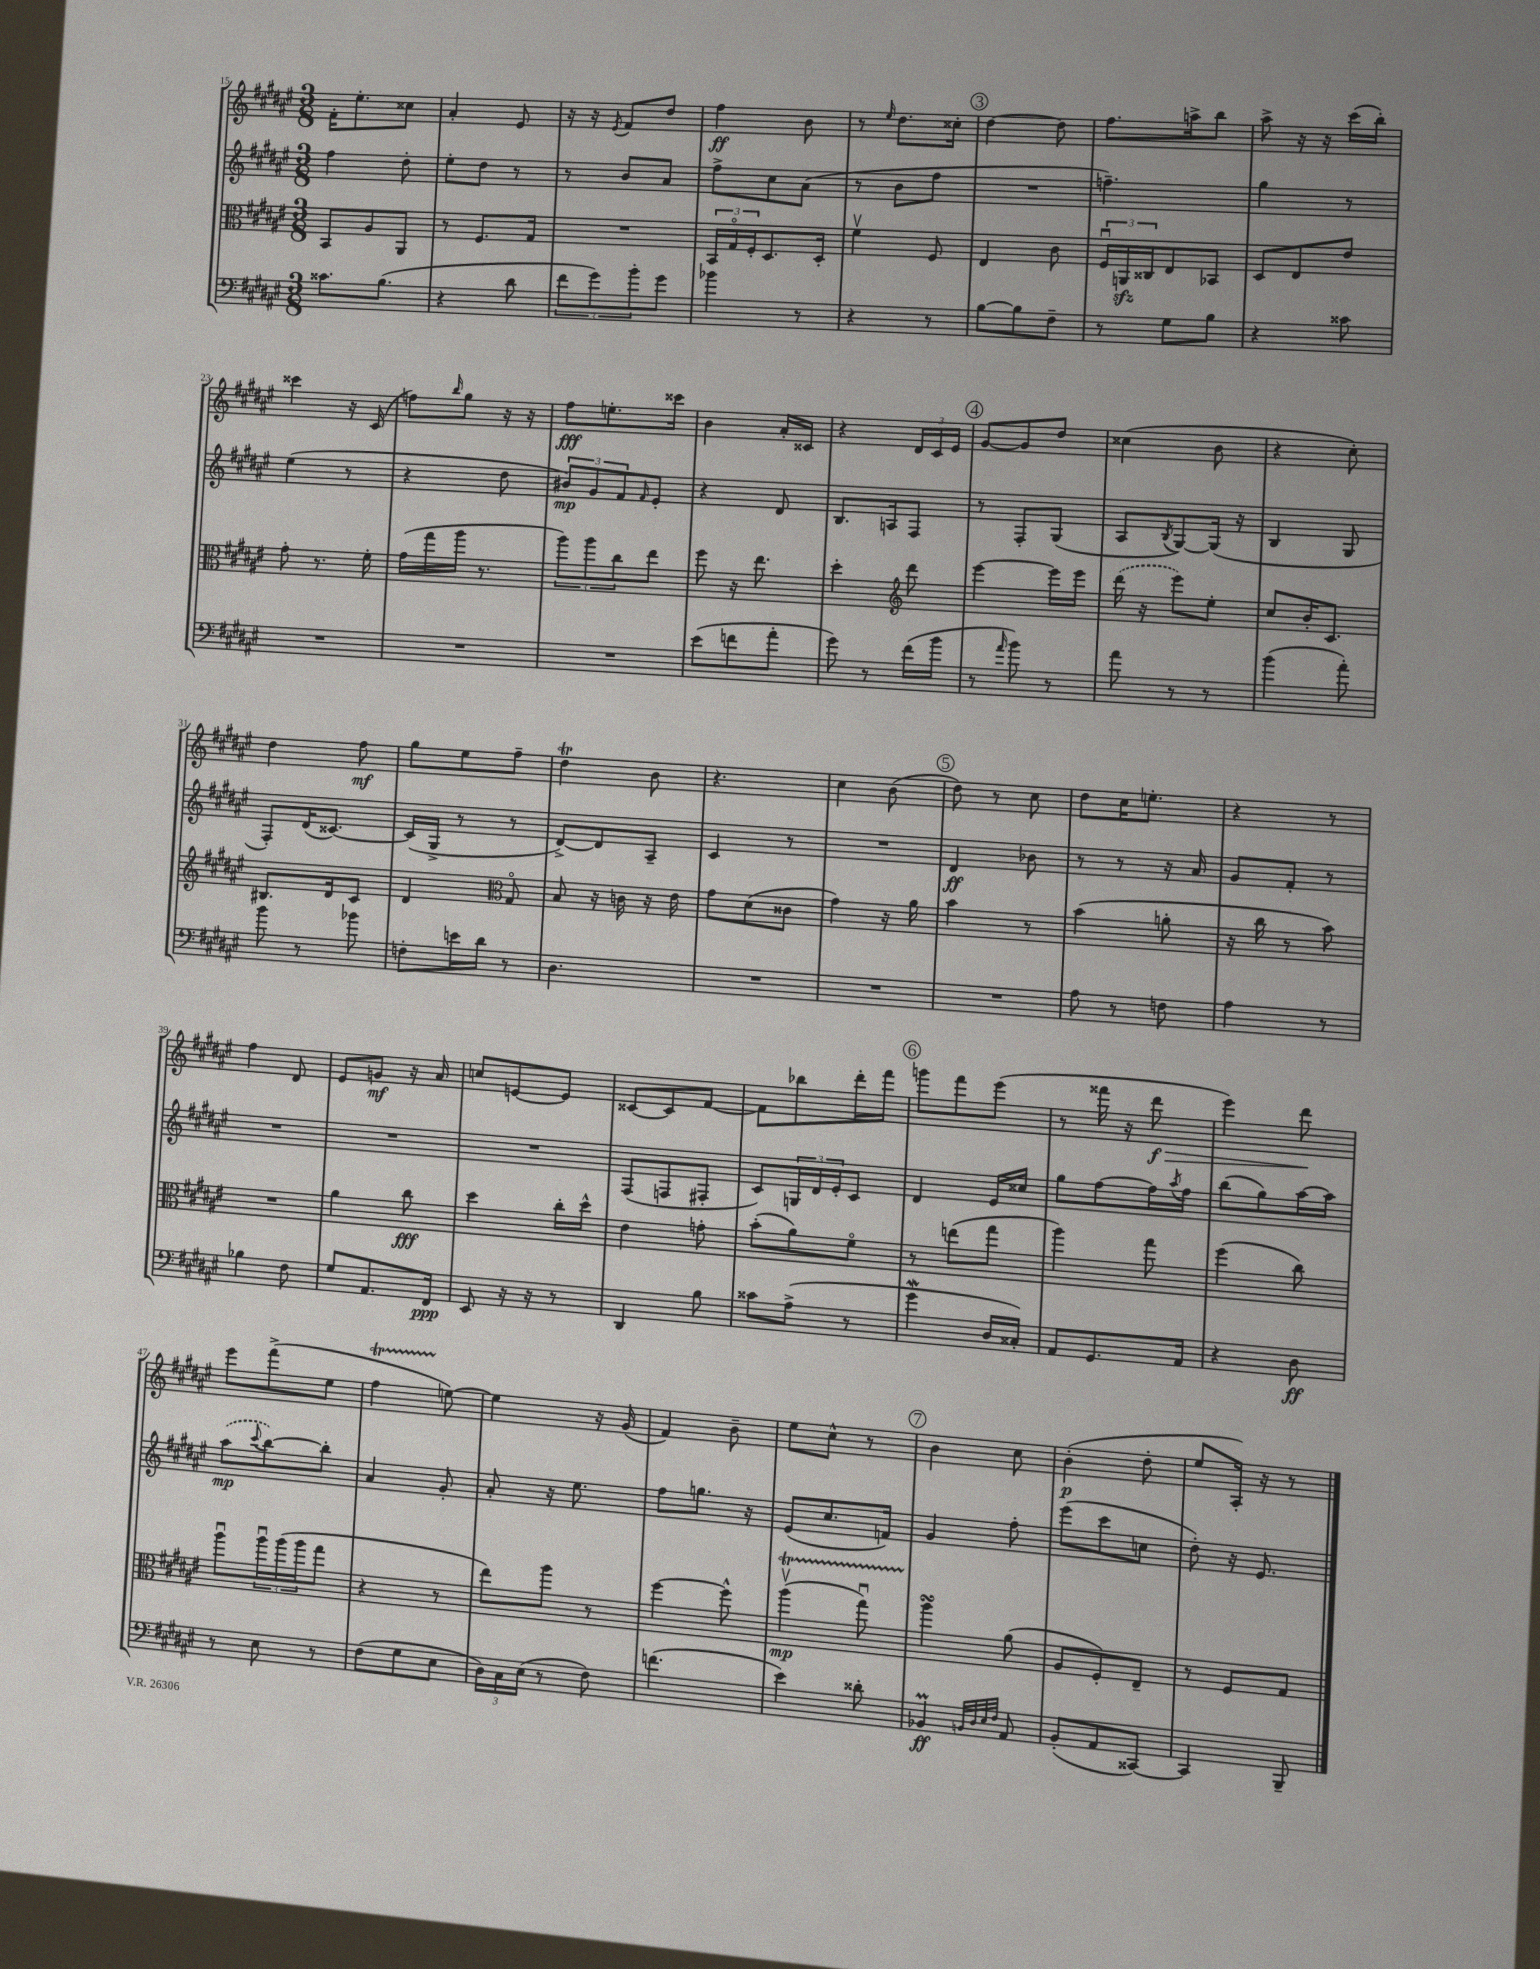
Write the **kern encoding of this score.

**kern	**dynam	**kern	**dynam	**kern	**dynam	**kern	**dynam
*part4	*part4	*part3	*part3	*part2	*part2	*part1	*part1
*staff4	*staff4	*staff3	*staff3	*staff2	*staff2	*staff1	*staff1
*clefF4	*	*clefC3	*	*clefG2	*	*clefG2	*
*k[f#c#g#d#a#e#]	*	*k[f#c#g#d#a#e#]	*	*k[f#c#g#d#a#e#]	*	*k[f#c#g#d#a#e#]	*
*M3/8	*	*M3/8	*	*M3/8	*	*M3/8	*
=15	=15	=15	=15	=15	=15	=15	=15
8.c##X\L	.	8BB/L	.	4ff#\	.	16f#'\KL	.
.	.	.	.	.	.	8.ee#'\	.
.	.	8A#/	.	.	.	.	.
(8.B\J	.	.	.	.	.	.	.
.	.	8AA#/J	.	8dd#'\	.	8cc##X\J	.
=16	=16	=16	=16	=16	=16	=16	=16
4r	.	8r	.	8ee#'\L	.	4a#'/	.
.	.	8.F#/L	.	8dd#\J	.	.	.
8d#\	.	.	.	8r	.	8e#/	.
.	.	16G#/Jk	.	.	.	.	.
=17	=17	=17	=17	=17	=17	=17	=17
12f#\L	.	4.r	.	8r	.	16r	.
.	.	.	.	.	.	16r	.
12g#\)	.	.	.	.	.	.	.
.	.	.	.	.	.	8qe#/	.
.	.	.	.	8b/L	.	8f#/L	.
12b'\	.	.	.	.	.	.	.
8g#\J	.	.	.	8a#/J	.	8dd#/J	.
=18	=18	=18	=18	=18	=18	=18	=18
4b-X\	.	24BB/LL	.	8ff#^\L	.	4ff#\	ff
.	.	24G#/	.	.	.	.	.
.	.	24F#'/J	.	.	.	.	.
.	.	8.D#/	.	8cc#\	.	.	.
8r	.	.	.	(8a#\J	.	8b\	.
.	.	16D#'/Jk	.	.	.	.	.
=19	=19	=19	=19	=19	=19	=19	=19
4r	.	4f#v\	.	8r	.	8r	.
.	.	.	.	.	.	16qqee#/	.
.	.	.	.	8b\L	.	8.dd#\L	.
8r	.	8F#/	.	8ff#\J	.	.	.
.	.	.	.	.	.	16cc##X'\Jk	.
!!LO:REH:place=s1:t=3
=20	=20	=20	=20	=20	=20	=20	=20
[8B\L	.	4E#/	.	4.r	.	[4dd#\	.
8B\]	.	.	.	.	.	.	.
8F#~\J	.	8c#\	.	.	.	8dd#\]	.
=21	=21	=21	=21	=21	=21	=21	=21
8r	.	24F#u/LL	.	4.ffn~\)	.	8.ff#\L	.
.	.	24AAnzz/	.	.	.	.	.
.	.	24C##X/J	.	.	.	.	.
8G#\L	.	8E#/	.	.	.	.	.
.	.	.	.	.	.	16aan^\k	.
8B\J	.	8BB-X/J	.	.	.	8bb\J	.
=22	=22	=22	=22	=22	=22	=22	=22
4r	.	8D#/L	.	4gg#\	.	8aa#^\	.
.	.	8E#/	.	.	.	16r	.
.	.	.	.	.	.	16r	.
8c##X\	.	8e#/J	.	8r	.	(16ccc#\LL	.
.	.	.	.	.	.	16bb'\JJ)	.
!!LO:LB:g=z
=23	=23	=23	=23	=23	=23	=23	=23
4.r	.	8g#'\	.	(4ee#\	.	4ccc##X\	.
.	.	8.r	.	.	.	.	.
.	.	.	.	8r	.	16r	.
.	.	16f#'\	.	.	.	(16c#/	.
=24	=24	=24	=24	=24	=24	=24	=24
4.r	.	(16g#\LL	.	4r	.	8ffn\L)	.
.	.	16gg#\	.	.	.	.	.
.	.	.	.	.	.	16qqbb/	.
.	.	16aa#\JJ	.	.	.	8gg#\J	.
.	.	8.r	.	.	.	.	.
.	.	.	.	8dd#\	.	16r	.
.	.	.	.	.	.	16r	.
=25	=25	=25	=25	=25	=25	=25	=25
4.r	.	12aa#\L)	.	12b#X/L)	mp	8ff#\L	fff
.	.	12aa#\	.	12g#/	.	.	.
.	.	.	.	.	.	8.een'\	.
.	.	12cc#\	.	12f#/	.	.	.
.	.	.	.	16qqf#/	.	.	.
.	.	8ee#\J	.	8e#'/J	.	.	.
.	.	.	.	.	.	16ccc##X\Jk	.
=26	=26	=26	=26	=26	=26	=26	=26
(8e#\L	.	8ff#\	.	4r	.	4b\	.
8fn\	.	16r	.	.	.	.	.
.	.	8.ee#\	.	.	.	.	.
8a#'\J	.	.	.	8d#/	.	16a#'/LL	.
.	.	.	.	.	.	16c##X/JJ	.
=27	=27	=27	=27	=27	=27	=27	=27
8g#\)	.	4dd#'\	.	8.B/L	.	4r	.
8r	.	.	.	.	.	.	.
.	.	.	.	16An/k	.	.	.
*	*	*clefG2	*	*	*	*	*
(16f#\LL	.	8ddd#\	.	8F#/J	.	24d#/LL	.
.	.	.	.	.	.	24c#/	.
16b\JJ	.	.	.	.	.	.	.
.	.	.	.	.	.	24e#/JJ	.
!!LO:REH:place=s1:t=4
=28	=28	=28	=28	=28	=28	=28	=28
8r	.	[4eee#\	.	8r	.	[8g#/L	.
16qqa#/	.	.	.	.	.	.	.
8b\)	.	.	.	8F#'/L	.	8g#/]	.
8r	.	16eee#\LL]	.	(8G#/J	.	8dd#/J	.
.	.	16eee#\JJ	.	.	.	.	.
=29	=29	=29	=29	=29	=29	=29	=29
8a#\	.	(16ddd#\	.	8A#/L	.	(4cc##X\	.
.	.	16r	.	.	.	.	.
.	.	.	.	8qB/	.	.	.
8r	.	8eee#\L)	.	[8G#/)	.	.	.
8r	.	8ee#'\J	.	(16G#/Jk]	.	8b\	.
.	.	.	.	16r	.	.	.
=30	=30	=30	=30	=30	=30	=30	=30
(4b\	.	8cc#/L	.	4B/	.	4r	.
.	.	16b'/K	.	.	.	.	.
.	.	8.c#/J	.	.	.	.	.
8a#'\)	.	.	.	8G#/	.	8cc#'\)	.
!!LO:LB:g=z
=31	=31	=31	=31	=31	=31	=31	=31
8b\	.	8.B#X/L	.	8F#'/L)	.	4dd#\	.
8r	.	.	.	(16d#/K	.	.	.
.	.	16d#/k	.	[8.c##X/J)	.	.	.
8b-X\	.	8c#/J	.	.	.	8ff#\	mf
=32	=32	=32	=32	=32	=32	=32	=32
8Fn'\L	.	4d#/	.	(16c##/LL]	.	8gg#\L	.
.	.	.	.	16G#^/JJ	.	.	.
16en\L	.	.	.	8r	.	8ee#\	.
16d#\JJ	.	.	.	.	.	.	.
*	*	*clefC3	*	*	*	*	*
8r	.	8G#/	.	8r	.	8ff#~\J	.
=33	=33	=33	=33	=33	=33	=33	=33
4.D#\	.	8B/	.	[8d#^/L)	.	4dd#T\	.
.	.	16r	.	8d#/]	.	.	.
.	.	16cn\	.	.	.	.	.
.	.	16r	.	8A#~/J	.	8b\	.
.	.	16e#\	.	.	.	.	.
=34	=34	=34	=34	=34	=34	=34	=34
4.r	.	8g#\L	.	4c#/	.	4.r	.
.	.	(8d#\	.	.	.	.	.
.	.	8c##X\J	.	8r	.	.	.
=35	=35	=35	=35	=35	=35	=35	=35
4.r	.	4g#\)	.	4.r	.	4cc#\	.
.	.	16r	.	.	.	(8b\	.
.	.	16a#\	.	.	.	.	.
!!LO:REH:place=s1:t=5
=36	=36	=36	=36	=36	=36	=36	=36
4.r	.	4b\	.	4d#/	ff	8dd#\)	.
.	.	.	.	.	.	8r	.
.	.	8r	.	8b-X\	.	8cc#\	.
=37	=37	=37	=37	=37	=37	=37	=37
8A#\	.	(4b\	.	8r	.	8dd#\L	.
8r	.	.	.	8r	.	16cc#\K	.
.	.	.	.	.	.	8.een'\J	.
8Fn\	.	8an'\	.	16r	.	.	.
.	.	.	.	16a#/	.	.	.
=38	=38	=38	=38	=38	=38	=38	=38
4A#\	.	16r	.	8g#/L	.	4r	.
.	.	16cc#\	.	.	.	.	.
.	.	8r	.	8f#'/J	.	.	.
8r	.	8b\)	.	8r	.	8r	.
!!LO:LB:g=z
=39	=39	=39	=39	=39	=39	=39	=39
4B-X\	.	4.r	.	4.r	.	4ff#\	.
8F#\	.	.	.	.	.	8d#/	.
=40	=40	=40	=40	=40	=40	=40	=40
8G#/L	.	4a#\	.	4.r	.	8e#/L	.
8.AA#/	.	.	.	.	.	8gn/J	mf
.	.	8cc#\	fff	.	.	16r	.
16FF#/Jk	ppp	.	.	.	.	16a#/	.
=41	=41	=41	=41	=41	=41	=41	=41
8EE#/	.	4dd#\	.	4.r	.	8ccn/L	.
16r	.	.	.	.	.	[8en/	.
16r	.	.	.	.	.	.	.
8r	.	16cc#'\LL	.	.	.	8e/J]	.
.	.	16dd#^^\JJ	.	.	.	.	.
=42	=42	=42	=42	=42	=42	=42	=42
4DD#/	.	4e#\	.	(8F#/L	.	[8c##X/L	.
.	.	.	.	8Fn/	.	8c##/]	.
8B\	.	8gn'\	.	8F#X'/J	.	[8f#/J	.
=43	=43	=43	=43	=43	=43	=43	=43
8c##X\L	.	(8b'\L	.	8c#/L)	.	8f#\L]	.
(8A#^\J	.	8a#\)	.	24Gn/L	.	8bb-X\	.
.	.	.	.	24d#/	.	.	.
.	.	.	.	24e#'/J	.	.	.
8r	.	8f#\J	.	8c#/J	.	16ddd#'\L	.
.	.	.	.	.	.	16fff#\JJ	.
!!LO:REH:place=s1:t=6
=44	=44	=44	=44	=44	=44	=44	=44
4g#W\	.	8r	.	4d#/	.	8gggn\L	.
.	.	(8een\L	.	.	.	8fff#\	.
16D#/LL	.	8gg#\J	.	16e#/LL	.	(8eee#\J	.
16C##X'/JJ)	.	.	.	16cc##X/JJ	.	.	.
=45	=45	=45	=45	=45	=45	=45	=45
8AA#/L	.	4aa#\)	.	8gg#\L	.	8r	.
8.GG#/	.	.	.	[8ff#\	.	16fff##X\	.
.	.	.	.	.	.	16r	.
!	!	!	!	!	!	!	!LO:HP:b
.	.	8gg#\	.	16ff#\L]	.	8ddd#\	> f
.	.	.	.	8qaa#/	.	.	.
16AA#/Jk	.	.	.	16ff#\JJ	.	.	.
=46	=46	=46	=46	=46	=46	=46	=46
4r	.	(4ff#\	.	(8bb\L	.	4eee#\)	.
.	.	.	.	8gg#\)	.	.	.
8D#\	ff	8cc#\)	.	[16aa#\L	.	8ddd#\	.
.	.	.	.	16aa#\JJ]	.	.	.
.	.	.	.	.	.	.	]
!!LO:LB:g=z
=47	=47	=47	=47	=47	=47	=47	=47
8r	.	8aa#u\L	.	(8aa#\L	mp	8eee#\L	.
.	.	.	.	8qqccc#/	.	.	.
8E#\	.	24aa#u\L	.	[8bb\)	.	(8fff#^\	.
.	.	(24aa#\	.	.	.	.	.
.	.	24aa#\J	.	.	.	.	.
8r	.	8gg#\J	.	8bb'\J]	.	8ee#\J	.
=48	=48	=48	=48	=48	=48	=48	=48
(8F#\L	.	4r	.	4a#/	.	4ff#T\	.
8G#\	.	.	.	.	.	.	.
8E#\J	.	8r	.	8g#'/	.	[8een\)	.
=49	=49	=49	=49	=49	=49	=49	=49
24D#\LL)	.	8ee#\L)	.	8a#'/	.	4ee\]	.
24C#\	.	.	.	.	.	.	.
(24E#\JJ	.	.	.	.	.	.	.
8r	.	8aa#\J	.	16r	.	.	.
.	.	.	.	8.ee#\	.	.	.
8F#\)	.	8r	.	.	.	16r	.
.	.	.	.	.	.	(16g#/	.
=50	=50	=50	=50	=50	=50	=50	=50
(4.fn\	.	[4ff#\	.	8ff#\L	.	4f#/)	.
.	.	.	.	8.ggn\J	.	.	.
.	.	8ff#^^\]	.	.	.	8b~\	.
.	.	.	.	16r	.	.	.
=51	=51	=51	=51	=51	=51	=51	=51
4e#\)	.	(4aa#tv\	mp	(8e#/L	.	8ee#\L	.
.	.	.	.	8.cc#/	.	8cc#^^\J	.
8d##X'\	.	8gg#TTTu\)	.	.	.	8r	.
.	.	.	.	16fn/Jk)	.	.	.
!!LO:REH:place=s1:t=7
=52	=52	=52	=52	=52	=52	=52	=52
4BB-XM/	ff	4aa#sSsS\	.	4g#/	.	4b\	.
32qqBBn/LLL	.	.	.	.	.	.	.
32qqD#/	.	.	.	.	.	.	.
32qqE#/	.	.	.	.	.	.	.
32qqF#/JJJ	.	.	.	.	.	.	.
8AA#/	.	(8a#\	.	8ff#'\	.	8cc#\	.
=53	=53	=53	=53	=53	=53	=53	=53
(8BB'/L	.	8A#/L	.	(8eee#\L	.	(4b'\	p
8AA#/	.	8F#'/)	.	8ccc#\	.	.	.
[8CC##X/J)	.	8E#~/J	.	8ccn\J	.	8dd#'\	.
=54	=54	=54	=54	=54	=54	=54	=54
4CC##/]	.	8r	.	8dd#'\)	.	8ee#/L	.
.	.	8F#/L	.	16r	.	16A#'/Jk)	.
.	.	.	.	8.e#/	.	16r	.
8BBB~/	.	8G#/J	.	.	.	8r	.
==	==	==	==	==	==	==	==
*-	*-	*-	*-	*-	*-	*-	*-
